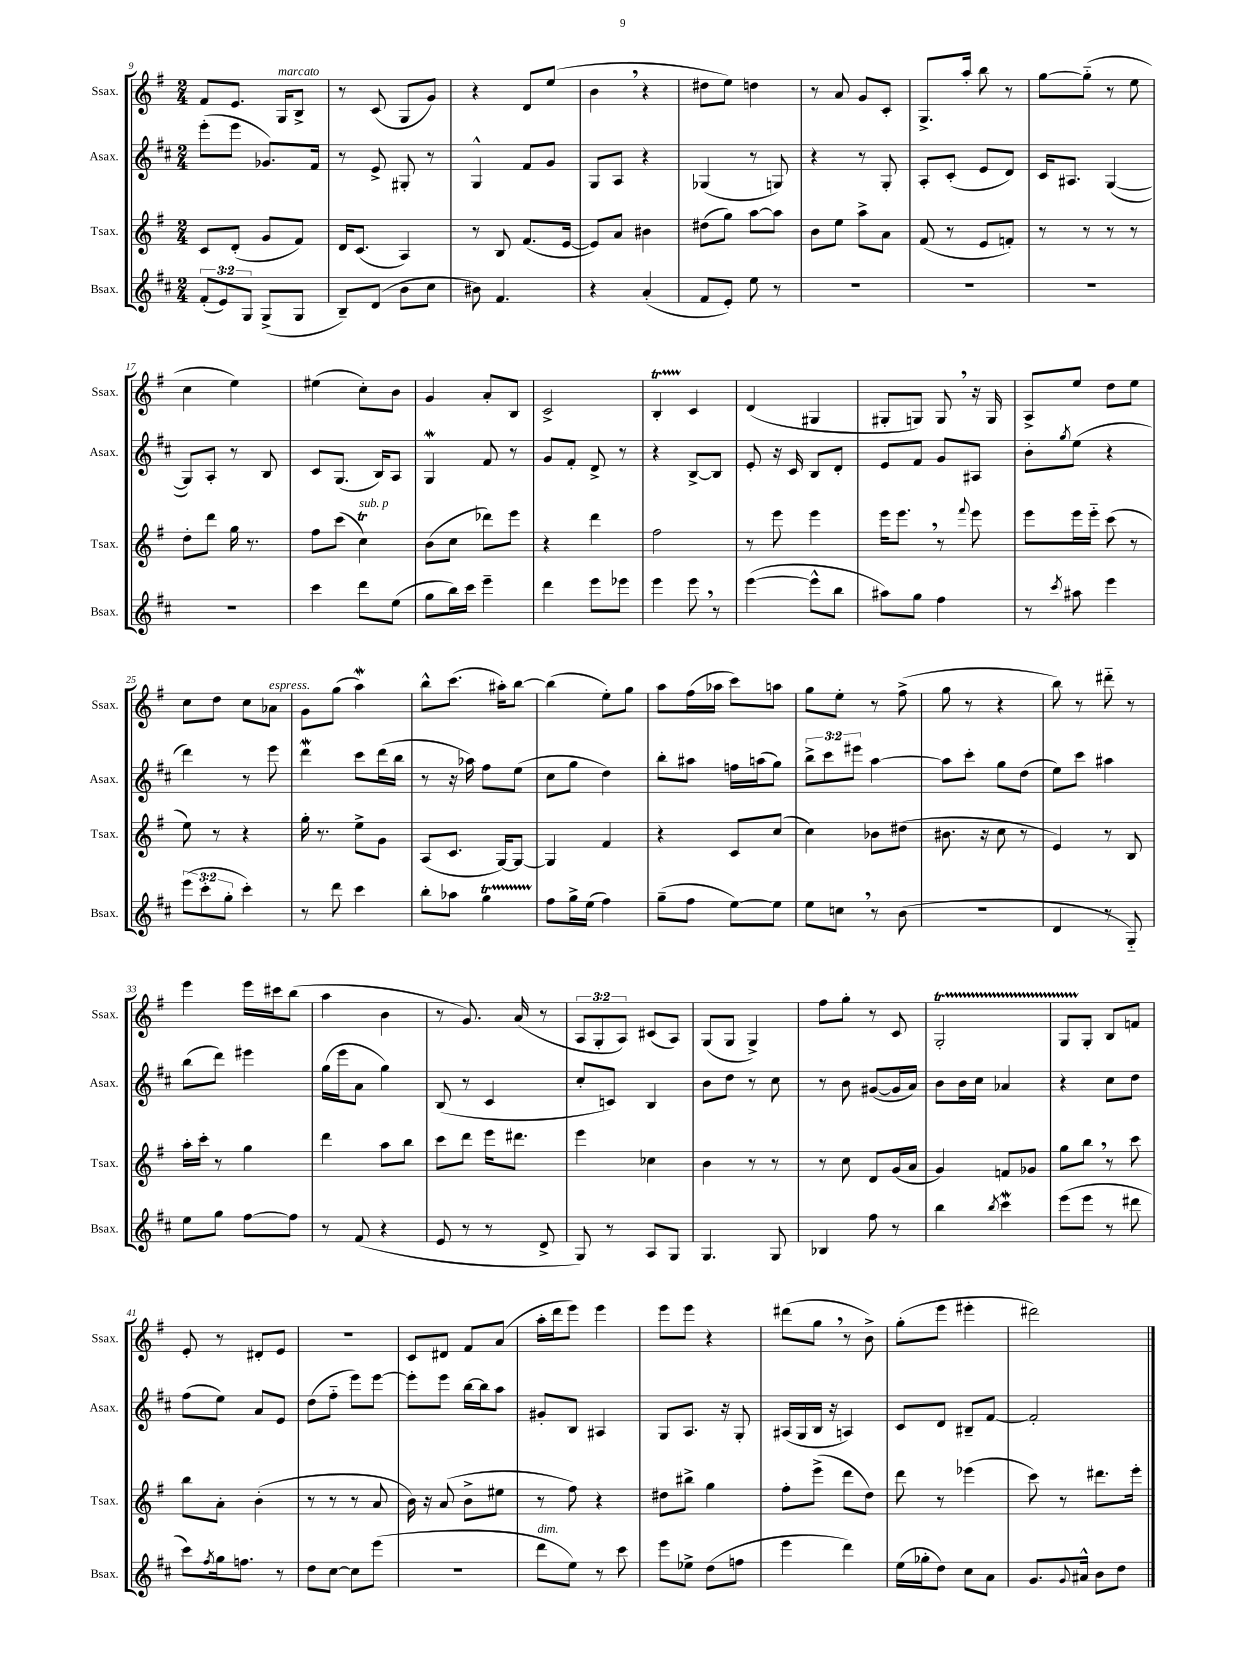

**kern	**kern	**kern	**kern
*staff4	*staff3	*staff2	*staff1
*clefG2	*clefG2	*clefG2	*clefG2
*k[f#c#]	*k[f#]	*k[f#c#]	*k[f#]
*M2/4	*M2/4	*M2/4	*M2/4
(12f#'	8c	(8eee'	8f#
12e)	.	.	.
.	(8d'	8eee	8.e
12G	.	.	.
(8G^	8g	8.g-)	.
.	.	.	16G
8G	8f#)	.	8B^
.	.	16f#	.
=	=	=	=
8B~)	16d	8r	8r
.	(8.c	.	.
(8d	.	8e^	(8c
8b	4A)	8G#'	8G
8cc#	.	8r	8g)
=	=	=	=
8b#)	8r	4G^^	4r
4.f#	8B	.	.
.	(8.f#	8f#	8d
.	.	8g	(8ee
.	[16e	.	.
=	=	=	=
4r	8e])	8G	4b
.	8a	8A	.
(4a'	4b#	4r	4r
=	=	=	=
8f#	(8dd#	(4G-	8dd#
8e')	8gg)	.	8ee)
8ee	[8aa	8r	4dd
8r	8aa]	8G)	.
=	=	=	=
2r	8b	4r	8r
.	8ee	.	8a
.	8aa^	8r	8g
.	8a	8G'	8c'
=	=	=	=
2r	(8f#	8A'	8.G^
.	8r	(8c#'	.
.	.	.	16aa'
.	8e	8e	8bb
.	8f')	8d)	8r
=	=	=	=
2r	8r	16c#	[8gg
.	.	8.A#	.
.	8r	.	(8gg'~]
.	8r	([4G	8r
.	8r	.	8ee
=	=	=	=
2r	8dd'	8G])	4cc
.	8ddd	8A'	.
.	16gg	8r	4ee)
.	8.r	.	.
.	.	8B	.
=	=	=	=
4ccc#	8ff#	8c#	(4ee#
.	(8ccc	(8.G	.
8ddd	4cc)	.	8cc')
.	.	16B)	.
(8ee	.	8A	8b
=	=	=	=
8gg	(8b	4G	4g
16bb)	8cc	.	.
16ccc#	.	.	.
4eee~	8ddd-)	8f#	8a'
.	8eee	8r	8B
=	=	=	=
4ddd	4r	8g	2c^
.	.	8f#'	.
8eee	4ddd	8d^	.
8eee-	.	8r	.
=	=	=	=
4eee	2ff#	4r	4B'
8eee	.	[8B^	4c
8r	.	8B]	.
=	=	=	=
([4eee	8r	8e'	(4d
.	8eee	16r	.
.	.	16c#	.
8eee^^]	4eee	8B	4G#
8bb	.	8d'	.
=	=	=	=
8aa#)	16eee	8e	8G#'
.	8.eee	.	.
8gg	.	8f#	8G)
4ff#	8r	8g	8G
.	8qqfff#	.	.
.	8eee	8A#	16r
.	.	.	16G
=	=	=	=
8r	8eee	8b'	8A^
8qccc#	.	8qgg	.
8aa#	16eee	(8ee	8ee
.	16eee'~	.	.
4eee	(8ccc	4r	8dd
.	8r	.	8ee
=	=	=	=
(12eee	8ee)	4ddd)	8cc
12ccc#'	.	.	.
.	8r	.	8dd
12gg'	.	.	.
4ccc#')	4r	8r	8cc
.	.	8eee	8a-
=	=	=	=
8r	16gg'	4ddd	8g
.	8.r	.	.
8ddd	.	.	(8gg
4ccc#	8ee^	8ccc#	4aa)
.	8g	(16ddd	.
.	.	16bb	.
=	=	=	=
8bb'	(8A	8r	8bb^^
8aa-	8.c	16r	(8.ccc
.	.	16aa-)	.
4gg	.	8ff#	.
.	[16G)	.	16aa#')
.	8G_	(8ee	[8bb
=	=	=	=
8ff#	4G]	8cc#	(4bb]
16gg^	.	8gg	.
(16ee	.	.	.
4ff#)	4f#	4dd)	8ee')
.	.	.	8gg
=	=	=	=
(8gg~	4r	8bb'	8aa
8ff#	.	8aa#	(16ff#
.	.	.	16aa-
[8ee)	8c	16ff	8ccc)
.	.	(16aa	.
8ee]	(8cc	8gg)	8aa
=	=	=	=
8ee	4cc)	12bb^	8gg
.	.	12ccc#	.
8cc	.	.	8ee'
.	.	12eee#	.
8r	8b-	[4aa	8r
(8b	(8dd#	.	(8ff#^
=	=	=	=
2r	8.b#	8aa]	8gg
.	.	8ccc#'	8r
.	16r	.	.
.	8cc	8gg	4r
.	8r	(8dd	.
=	=	=	=
4d	4e)	8ee)	8bb)
.	.	8ccc#	8r
8r	8r	4aa#	8ddd#'~
8G'~)	8B	.	8r
=	=	=	=
8ee	16aa'	(8bb	4eee
.	16ccc'	.	.
8gg	8r	8ddd)	.
[8ff#	4gg	4eee#	16eee
.	.	.	16ccc#
8ff#]	.	.	(8bb
=	=	=	=
8r	4ddd	(16gg	4aa
.	.	16eee	.
(8f#	.	8a	.
4r	8aa	4gg)	4b
.	8bb	.	.
=	=	=	=
8e	8ccc	(8B	8r
8r	8ddd	8r	8.g)
8r	16eee	4c#	.
.	8.ddd#	.	(16a
8d^	.	.	8r
=	=	=	=
8G)	4eee	8cc#'	12A
.	.	.	12G'
8r	.	8c)	.
.	.	.	12A)
8A	4cc-	4B	(8c#
8G	.	.	8A)
=	=	=	=
4.G	4b	8b	(8G
.	.	8dd	8G
.	8r	8r	4G^)
8G	8r	8cc#	.
=	=	=	=
4B-	8r	8r	8ff#
.	8cc	8b	8gg'
8ff#	8d	([8g#	8r
8r	(16g	16g#]	8c
.	16a	16a)	.
=	=	=	=
4bb	4g)	8b	2G'
.	.	16b	.
.	.	16cc#	.
8qbb	.	.	.
4ccc#	8f	4a-	.
.	8g-	.	.
=	=	=	=
(8eee	8gg	4r	8G
8eee	8bb	.	8G'
8r	8r	8cc#	8B
8ddd#	8ccc	8dd	8f
=	=	=	=
8ccc#)	8bb	(8ff#	8e'
8qff#	.	.	.
16gg	8a'	8ee)	8r
8.ff	.	.	.
.	(4b'	8a	8d#'
8r	.	8e	8e
=	=	=	=
8dd	8r	(8dd	2r
[8cc#	8r	8ff#'~	.
8cc#]	8r	8eee)	.
(8eee	8a	[8eee	.
=	=	=	=
2r	16b)	8eee']	8c
.	16r	.	.
.	(8a	8eee	8d#
.	8b^	[16bb	8f#
.	.	16bb]	.
.	8ee#	8aa	(8a
=	=	=	=
8ddd	8r	8g#'	16aa'
.	.	.	16ddd
8ee)	8ff#)	8B	8eee)
8r	4r	4A#	4eee
8ccc#	.	.	.
=	=	=	=
8eee	8dd#	8G	8eee
8ee-^	8bb#^	8.A	8eee
(8dd	4gg	.	4r
.	.	16r	.
8ff	.	8G'	.
=	=	=	=
4eee	8ff#'	(16A#	(8ddd#
.	.	16G	.
.	(8eee^	16B	8gg
.	.	16r	.
4ddd)	8ddd	4A)	8r
.	8dd)	.	8b^)
=	=	=	=
(16ee	8ddd	8c#	(8gg'
16gg-'	.	.	.
8dd)	8r	8d	8eee
8cc#	(4eee-	8B#~	4eee#'
8a	.	[8f#	.
=	=	=	=
8.g	8ccc)	2f#']	2ddd#)
.	8r	.	.
8qqg	.	.	.
16a#^^	.	.	.
8b	8.ddd#	.	.
8dd	.	.	.
.	16eee'	.	.
==	==	==	==
*-	*-	*-	*-
